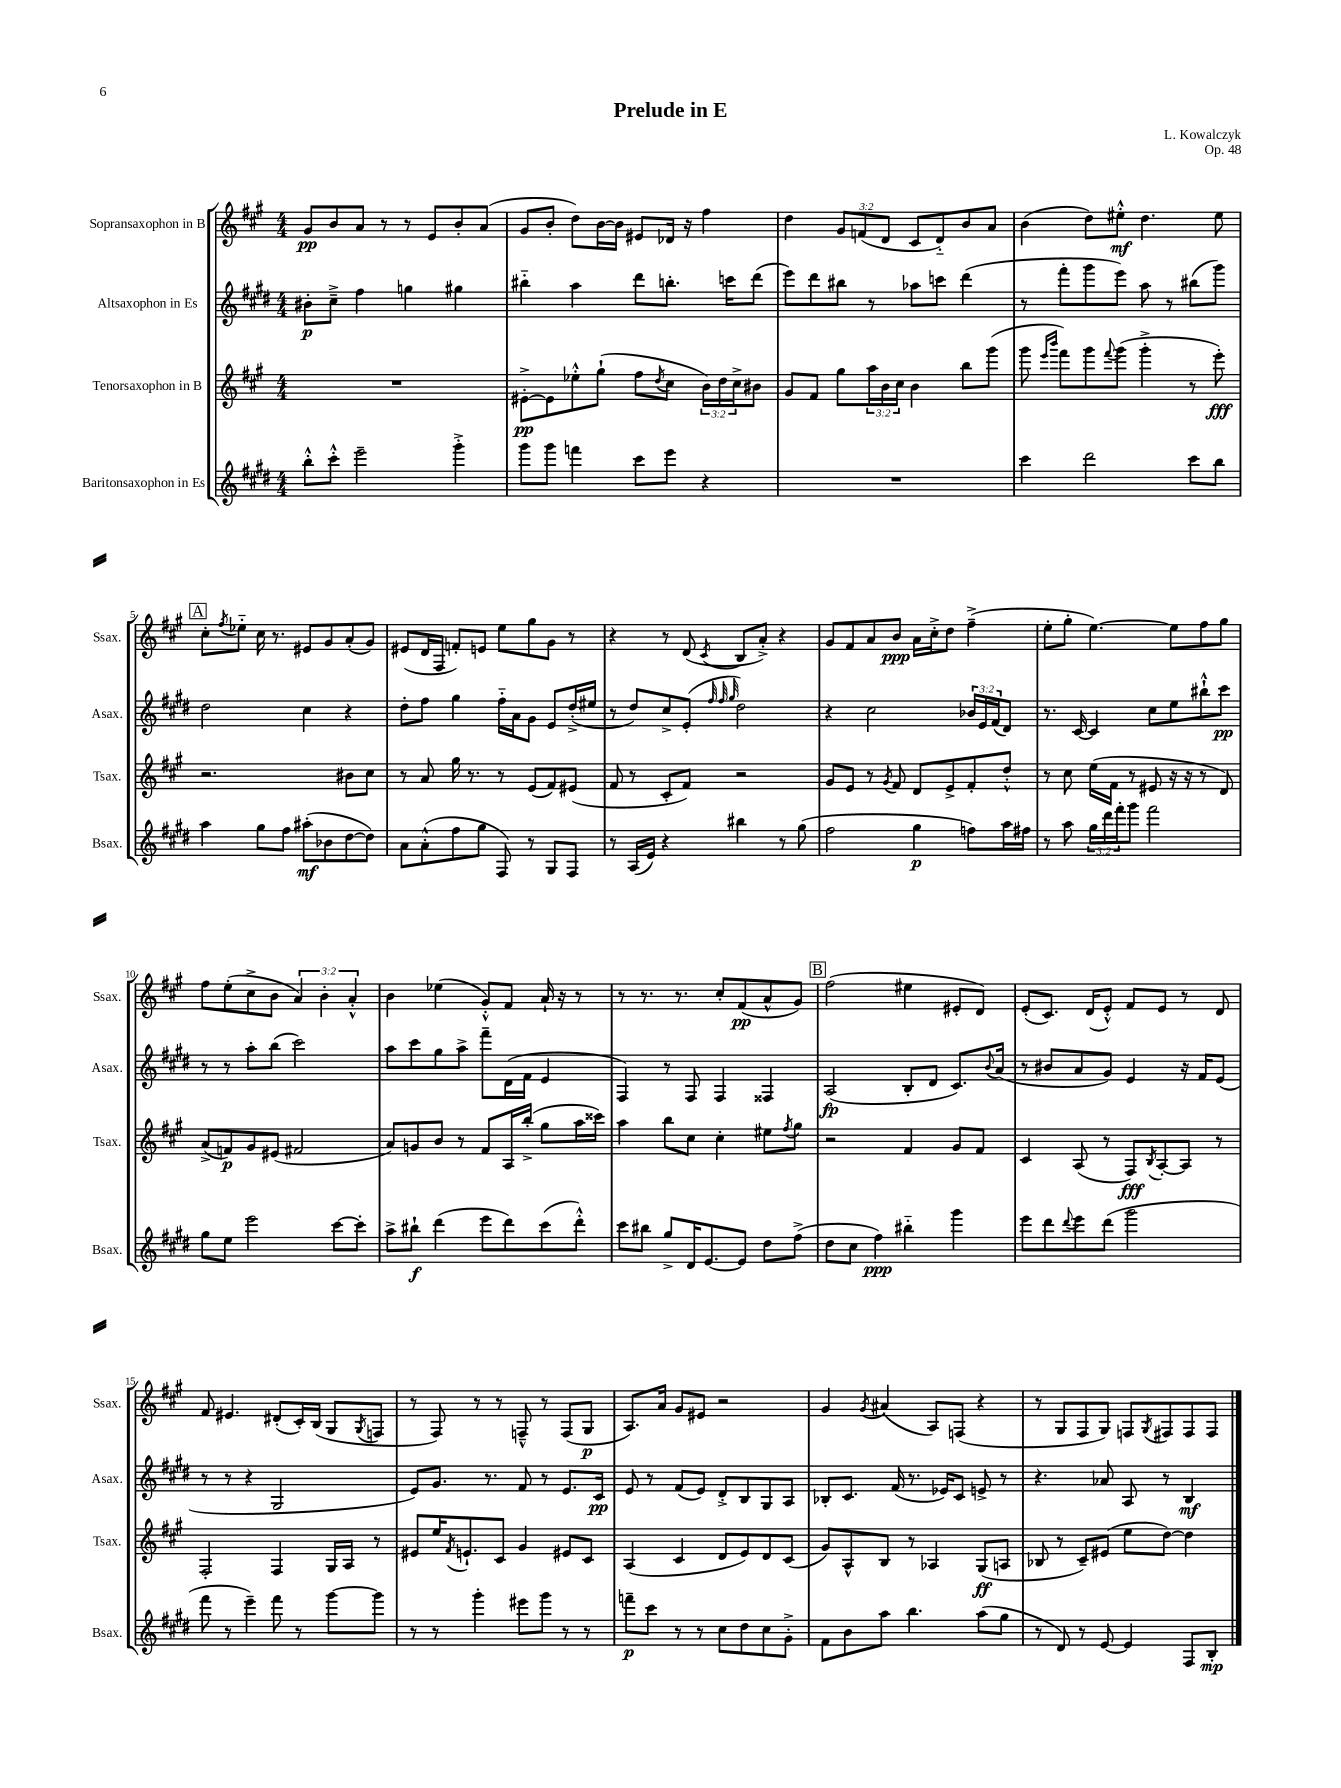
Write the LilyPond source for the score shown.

\header { title = "Prelude in E" composer = "L. Kowalczyk" opus = "Op. 48" }
<<
\new StaffGroup <<
\new Staff = "s0" \with { instrumentName = "Sopransaxophon in B" shortInstrumentName = "Ssax." } {
    \clef treble \key a \major \numericTimeSignature \time 4/4 \override Staff.TupletNumber.text = #tuplet-number::calc-fraction-text
    gis'8\pp b'8 a'8 r8 r8 e'8 b'8-. a'8( |
    gis'8 b'8-. d''8) b'16~ b'16 eis'8 des'16 r16 fis''4 |
    d''4 \tuplet 3/2 { gis'8 f'8( d'8 } cis'8 d'8-_) b'8 a'8 |
    b'4( d''8) eis''8-.-^\mf d''4. eis''8 |
    \mark \markup { \box "A" } cis''8-. \acciaccatura { fis''8 } ees''8-_ cis''16 r8. eis'8 gis'8 a'8-.( gis'8) |
    eis'8( d'16 fis16 f'8-.) e'8 e''8 gis''8 gis'8 r8 |
    r4 r8 d'8( \acciaccatura { cis'8 } b8 a'8-.->) r4 |
    gis'8 fis'8 a'8 b'8\ppp a'16 cis''16-.-> d''8 fis''4--->( |
    e''8-. gis''8-. e''4.~) e''8 fis''8 gis''8 |
    fis''8 e''8-.( cis''8-> b'8 \tuplet 3/2 { a'4) b'4-. a'4-.-^ } |
    b'4 ees''4( gis'8-.-^) fis'8 a'16-! r16 r8 |
    r8 r8. r8. cis''8-. fis'8\pp( a'8-^ gis'8) |
    \mark \markup { \box "B" } fis''2( eis''4 eis'8-. d'8) |
    e'8-.( cis'8.) d'16( e'8-.-^) fis'8 e'8 r8 d'8 |
    fis'8 eis'4. dis'8-.( cis'16-.) b16( gis8 \acciaccatura { gis8 } f8 |
    r8 fis8) r8 r8 f8---^ r8 f8( gis8\p |
    a8.) a'16 gis'8 eis'8 r2 |
    gis'4 \acciaccatura { gis'8 } ais'4( a8) f8( r4 |
    r8 gis8 fis8 gis8) f8 \acciaccatura { gis8 } fis8 fis8 fis8 \bar "|." |
}
\new Staff = "s1" \with { instrumentName = "Altsaxophon in Es" shortInstrumentName = "Asax." } {
    \clef treble \key e \major \numericTimeSignature \time 4/4 \override Staff.TupletNumber.text = #tuplet-number::calc-fraction-text
    bis'8-.\p cis''8---> fis''4 g''4 gis''4 |
    bis''4-_ a''4 dis'''8 b''8.-. c'''16 dis'''8( |
    e'''8) dis'''8 bis''8 r8 aes''8 c'''8 dis'''4( |
    r8 fis'''8-. gis'''8 e'''8) a''8 r8 bis''8( gis'''8) |
    \mark \markup { \box "A" } dis''2 cis''4 r4 |
    dis''8-. fis''8 gis''4 fis''16-_ a'16 gis'8 e'8 dis''16-.->( eis''16 |
    r8 dis''8) cis''8-> e'8-.( \grace { fis''32 fis''32 gis''32 } dis''2) |
    r4 cis''2 \tuplet 3/2 { bes'16 e'16 fis'16( } dis'8) |
    r8. cis'16~ cis'4 cis''8 e''8 bis''8-!-^ cis'''8\pp |
    r8 r8 a''8-. b''8( cis'''2) |
    a''8 cis'''8 gis''8 a''8-> fis'''8-- dis'16( fis'16 e'4 |
    fis4) r8 fis8 fis4 fisis4 |
    \mark \markup { \box "B" } a2\fp( b8-. dis'8 cis'8.) \appoggiatura { b'8 } a'16( |
    r8 bis'8 a'8 gis'8) e'4 r16 fis'16 e'8( |
    r8 r8 r4 gis2 |
    e'8) gis'8. r8. fis'8 r8 e'8. cis'16\pp |
    e'8 r8 fis'8( e'8) dis'8-.-> b8 gis8 a8 |
    bes8-. cis'8. fis'16( r8. ees'16) cis'8 e'8-> r8 |
    r4. aes'8 a8 r8 b4\mf \bar "|." |
}
\new Staff = "s2" \with { instrumentName = "Tenorsaxophon in B" shortInstrumentName = "Tsax." } {
    \clef treble \key a \major \numericTimeSignature \time 4/4 \override Staff.TupletNumber.text = #tuplet-number::calc-fraction-text
    R1 |
    eis'8~-.->\pp eis'8 ees''8-.-^ gis''8-!( fis''8 \acciaccatura { d''8 } cis''8 \tuplet 3/2 { b'16) d''16 cis''16-> } bis'8 |
    gis'8 fis'8 gis''8 \tuplet 3/2 { a''16 b'16 cis''16 } b'4 b''8 gis'''8( |
    gis'''8 \grace { e'''16 b'''16 } fis'''8) gis'''8 \appoggiatura { fis'''8 } gis'''8( gis'''4-.-> r8 e'''8-.\fff) |
    \mark \markup { \box "A" } r2. bis'8 cis''8 |
    r8 a'8 gis''16 r8. r8 e'8( fis'8) eis'8( |
    fis'8 r8 cis'8-. fis'8) r2 |
    gis'8 e'8 r8 \acciaccatura { gis'8 } fis'8 d'8 e'8-> fis'8-. d''8-.-^ |
    r8 cis''8 e''16( fis'16 r8 eis'8 r16 r16 r8 d'8) |
    a'8->( f'8\p) gis'8 eis'8( fis'2 |
    a'8) g'8 b'8 r8 fis'8 a16 b''16-.->( gis''8 a''16 cisis'''16) |
    a''4 b''8 cis''8 cis''4-. eis''8 \acciaccatura { fis''8 } gis''8 |
    \mark \markup { \box "B" } r2 fis'4 gis'8 fis'8 |
    cis'4 a8( r8 fis8\fff) \acciaccatura { b8 } a8~-. a8 r8 |
    fis2-. fis4 gis16 a16 r8 |
    eis'8 e''16 \acciaccatura { fis'8 } e'8.-! cis'8 gis'4 eis'8 cis'8 |
    a4( cis'4 d'8 e'8) d'8 cis'8( |
    gis'8) a8-^ b8 r8 aes4 gis8\ff( a8 |
    bes8 r8 cis'8--) eis'8( e''8 d''8~) d''4 \bar "|." |
}
\new Staff = "s3" \with { instrumentName = "Baritonsaxophon in Es" shortInstrumentName = "Bsax." } {
    \clef treble \key e \major \numericTimeSignature \time 4/4 \override Staff.TupletNumber.text = #tuplet-number::calc-fraction-text
    b''8-.-^ cis'''8-.-^ e'''2-- gis'''4-.-> |
    gis'''8 gis'''8 f'''4 cis'''8 e'''8 r4 |
    R1 |
    cis'''4 dis'''2 cis'''8 b''8 |
    \mark \markup { \box "A" } a''4 gis''8 fis''8 ais''8-.\mf( bes'8 dis''8~ dis''8) |
    a'8 a'8-.-^( fis''8 gis''8 fis8) r8 gis8 fis8 |
    r8 a16( e'16) r4 bis''4 r8 gis''8( |
    fis''2 gis''4\p f''8) a''16 fis''16 |
    r8 a''8 \tuplet 3/2 { gis''16 dis'''16 fis'''16-. } gis'''8 fis'''2 |
    gis''8 e''8 e'''2 cis'''8~ cis'''8-. |
    a''8-> bis''8-!\f dis'''4( e'''8 dis'''8) cis'''8( dis'''8-.-^) |
    cis'''8 bis''8 gis''8-> dis'16 e'8.~ e'8 dis''8 fis''8->( |
    \mark \markup { \box "B" } dis''8 cis''8 fis''4\ppp) bis''4-_ gis'''4 |
    e'''8 dis'''8 \appoggiatura { dis'''8 } e'''8 dis'''8( gis'''2 |
    fis'''8 r8 e'''4--) fis'''8 r8 gis'''8~ gis'''8 |
    r8 r8 gis'''4-. eis'''8 gis'''8 r8 r8 |
    f'''8--\p cis'''8 r8 r8 cis''8 dis''8 cis''8 gis'8-.-> |
    fis'8 b'8 a''8 b''4. a''8( gis''8 |
    r8 dis'8) r8 e'8~ e'4 fis8 b8-.\mp \bar "|." |
}
>>
>>
